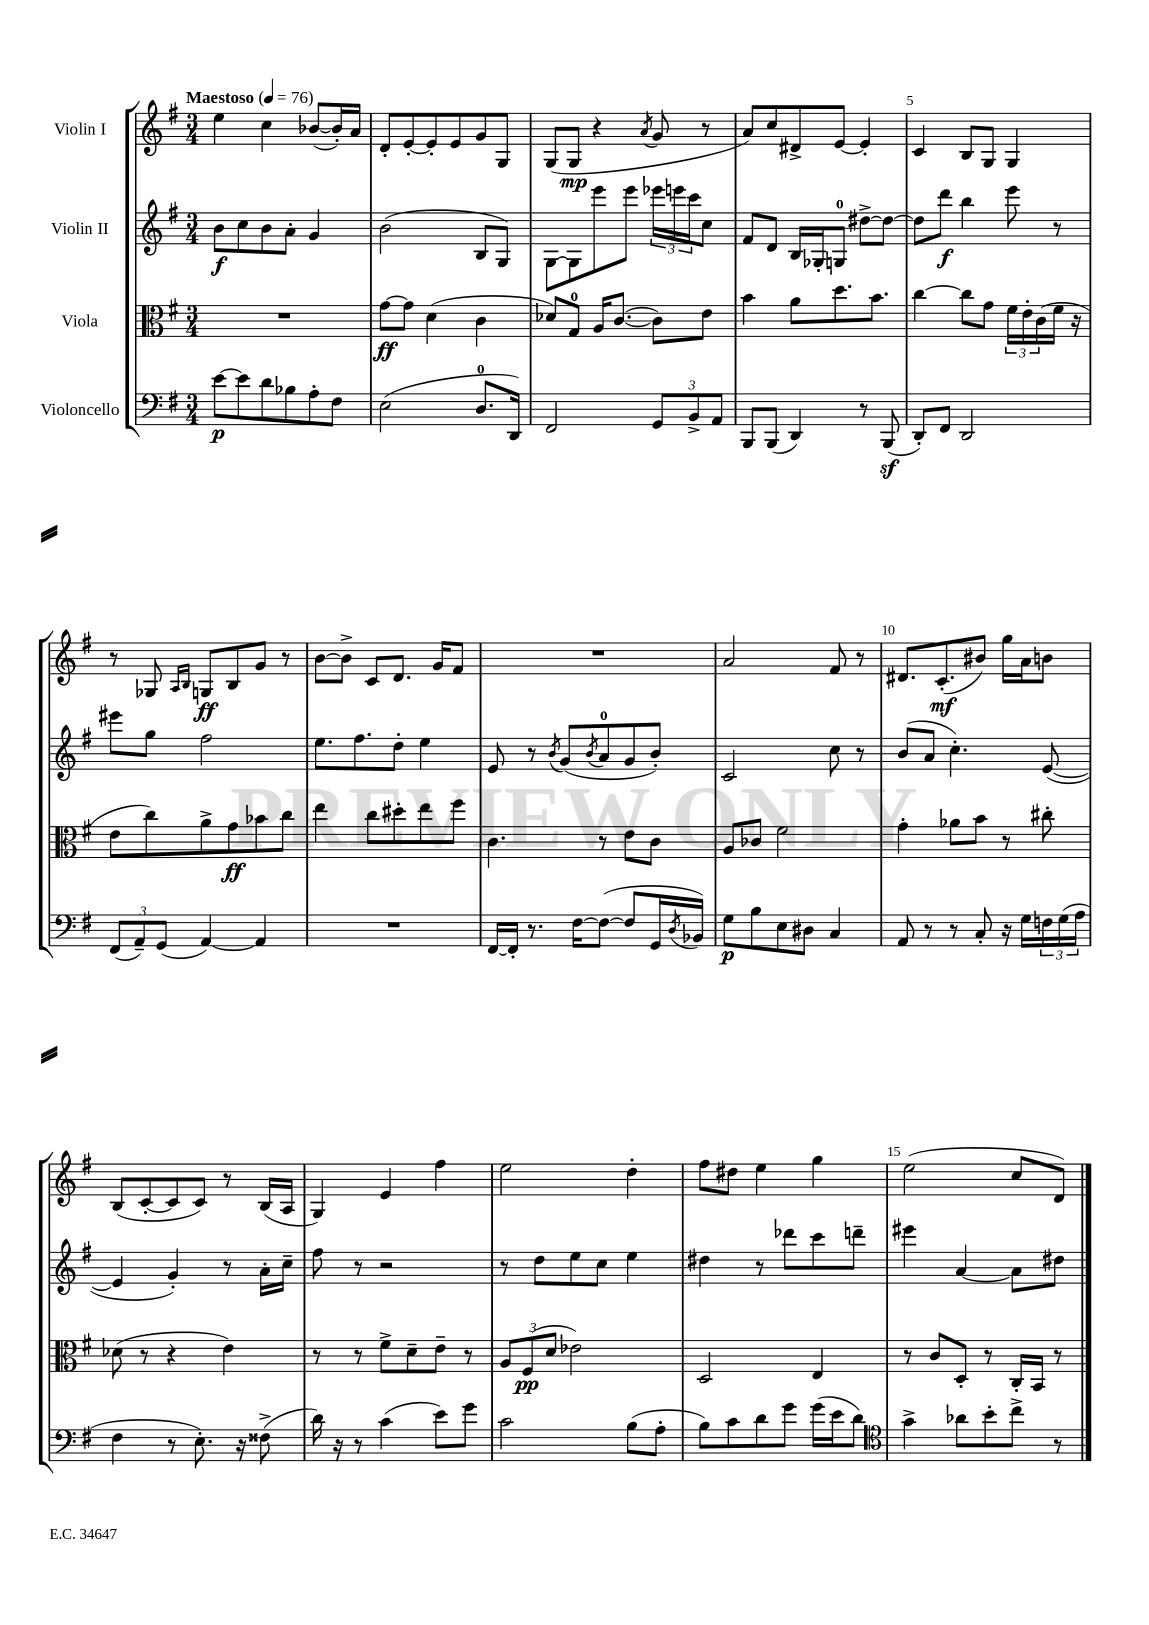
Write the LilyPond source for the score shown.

<<
\new StaffGroup <<
\new Staff = "s0" \with { instrumentName = "Violin I" } {
    \clef treble \key g \major \numericTimeSignature \time 3/4 \tempo "Maestoso" 4 = 76
    e''4 c''4 bes'8~( bes'16-.) a'16 |
    d'8-. e'8~-. e'8-. e'8 g'8 g8 |
    g8( g8\mp r4 \acciaccatura { a'8 } g'8 r8 |
    a'8) c''8 dis'8-> e'8~ e'4-. |
    c'4 b8 g8 g4 |
    r8 ges8 \grace { a16 b16 } g8\ff b8 g'8 r8 |
    b'8~ b'8-> c'8 d'8. g'16 fis'8 |
    R2. |
    a'2 fis'8 r8 |
    dis'8. c'8.-.\mf( bis'8) g''16 a'16 b'8 |
    b8( c'8~-. c'8 c'8) r8 b16( a16 |
    g4) e'4 fis''4 |
    e''2 d''4-. |
    fis''8 dis''8 e''4 g''4 |
    e''2( c''8 d'8) \bar "|." |
}
\new Staff = "s1" \with { instrumentName = "Violin II" } {
    \clef treble \key g \major \numericTimeSignature \time 3/4
    b'8\f c''8 b'8 a'8-. g'4 |
    b'2( b8 g8) |
    g8~ g8 e'''8 e'''8 \tuplet 3/2 { ees'''16 e'''16 c'''16 } c''8 |
    fis'8 d'8 b16 ges16-. g8-0 dis''8~-> dis''8~ |
    dis''8 d'''8\f b''4 e'''8 r8 |
    eis'''8 g''8 fis''2 |
    e''8. fis''8. d''8-. e''4 |
    e'8 r8 \acciaccatura { b'8 } g'8( \acciaccatura { b'8 } a'8-0 g'8 b'8-.) |
    c'2 c''8 r8 |
    b'8( a'8 c''4.-.) e'8~( |
    e'4 g'4-.) r8 a'16-. c''16-- |
    fis''8 r8 r2 |
    r8 d''8 e''8 c''8 e''4 |
    dis''4 r8 des'''8 c'''8 d'''8-- |
    eis'''4 a'4~ a'8 dis''8 \bar "|." |
}
\new Staff = "s2" \with { instrumentName = "Viola" } {
    \clef alto \key g \major \numericTimeSignature \time 3/4
    R2. |
    g'8~\ff g'8 d'4( c'4 |
    des'8) g8-0 a16 c'8.~( c'8) e'8 |
    b'4 a'8 d''8. b'8. |
    c''4~ c''8 g'8 \tuplet 3/2 { fis'16 e'16-. c'16( } fis'16 r16 |
    e'8 c''8) a'8-> g'8\ff bes'8 c''8 |
    e''4 c''8 dis''8-. e''8 fis''8 |
    c'4. r8 e'8 c'8 |
    a8 ces'8 fis'2 |
    g'4-. aes'8 b'8 r8 cis''8-. |
    des'8( r8 r4 e'4) |
    r8 r8 fis'8-> d'8-- e'8-- r8 |
    \tuplet 3/2 { a8 fis8\pp( d'8 } ees'2) |
    d2 e4 |
    r8 c'8 d8-. r8 c16-. b,16 r8 \bar "|." |
}
\new Staff = "s3" \with { instrumentName = "Violoncello" } {
    \clef bass \key g \major \numericTimeSignature \time 3/4
    e'8~\p e'8 d'8 bes8 a8-. fis8 |
    e2( d8.-0 d,16) |
    fis,2 \tuplet 3/2 { g,8 b,8-> a,8 } |
    b,,8 b,,8( d,4) r8 b,,8\sf( |
    d,8-.) fis,8 d,2 |
    \tuplet 3/2 { fis,8( a,8--) g,8( } a,4~) a,4 |
    R2. |
    fis,16~ fis,16-. r8. fis16~ fis8~( fis8 g,16 \acciaccatura { d8 } bes,16) |
    g8\p b8 e8 dis8 c4 |
    a,8 r8 r8 c8-. r16 g16 \tuplet 3/2 { f16 g16( a16 } |
    fis4 r8 e8.-.) r16 fisis8->( |
    d'16) r16 r8 c'4( e'8) g'8 |
    c'2 b8( a8-. |
    b8) c'8 d'8 g'8 g'16( e'16 d'8) |
    \clef tenor g'4-> aes'8 b'8-. c''8-> r8 \bar "|." |
}
>>
>>
\layout { \context { \Score \override BarNumber.break-visibility = ##(#f #t #t) barNumberVisibility = #(every-nth-bar-number-visible 5) } }
